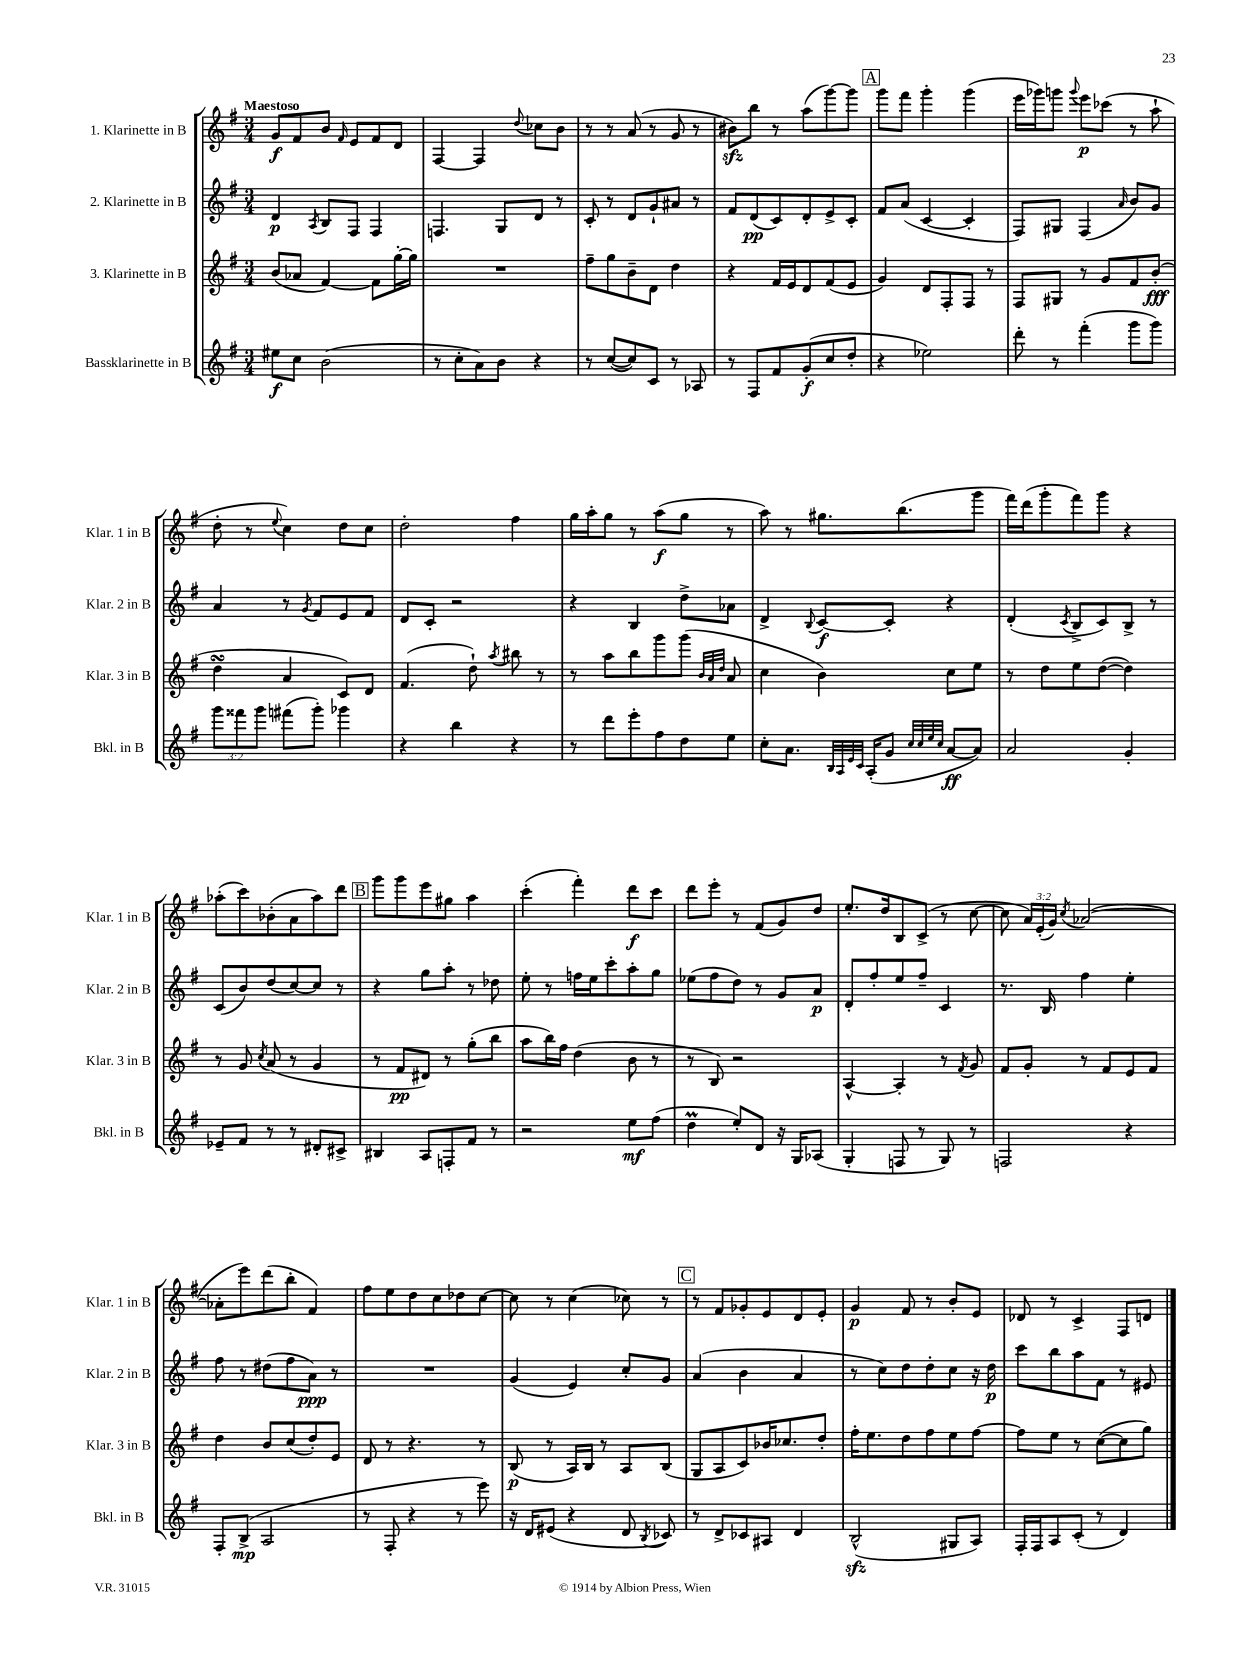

**kern	**kern	**kern	**kern
*staff4	*staff3	*staff2	*staff1
*clefG2	*clefG2	*clefG2	*clefG2
*k[f#]	*k[f#]	*k[f#]	*k[f#]
*M3/4	*M3/4	*M3/4	*M3/4
8ee#\L	(8b/L	4d/	8g/L
8cc\J	8a-/J	.	8f#/
.	.	8qA/	.
(2b\	[4f#/)	8B/L	8b/J
.	.	.	16qqf#/
.	.	8F#/J	8e/L
.	8f#\]L	4F#/	8f#/
.	[16gg'\L	.	8d/J
.	16gg\]JJ	.	.
=	=	=	=
8r	2.r	4.F/	[4F#/
8cc'\L	.	.	.
8a\)	.	.	4F#/]
8b\J	.	8G/L	.
.	.	.	8qqdd/
4r	.	8d/J	8cc-\L
.	.	8r	8b\J
=	=	=	=
8r	8ff#~\L	8c'/	8r
([8cc/L	8gg\	8r	8r
8cc/])	8b~\	8d/L	(8a/
8c/J	8d\J	8g`/	8r
8r	4dd\	8a#/J	8g/
8A-/	.	8r	8r
=	=	=	=
8r	4r	8f#/L	8b#\L)
8F#/L	.	(8d/	8bb\J
8f#/	16f#/LL	8c/)	8r
.	16e/J	.	.
(8g'/	8d/	8d'/	(8aa\L
8cc/	(8f#/	8e^/	[8ggg\)
8dd'/J	8e/J	8c'/J	8ggg\]J
=	=	=	=
4r	4g/)	8f#/L	8ggg\L
.	.	(8a/J	8fff#\J
2ee-\)	8d/L	[4c/	4ggg'\
.	8F#'/	.	.
.	8F#/J	4c'/]	(4ggg\
.	8r	.	.
=	=	=	=
8ddd'\	8F#/L	8F#/L)	16eee\LL
.	.	.	16ggg-\J)
8r	8G#/J	8G#/J	8ggg\J
.	.	.	8qqggg/
(4fff#'\	8r	(4F#/	8eee\L
.	8g/L	.	(8ccc-\J
.	.	16qqa/	.
8ggg\L	8f#/	8b/L)	8r
8ggg\J)	(8b'/J	8g/J	8aa`\
=	=	=	=
12ggg\L	4dd\	4a/	8dd'\
12fff##\	.	.	.
.	.	.	8r
12ggg\J	.	.	.
.	.	.	8qqee/
(8fff#\L	4a/	8r	4cc\)
.	.	8qg/	.
8ggg'\J)	.	8f#/L	.
4ggg-\	8c/L)	8e/	8dd\L
.	8d/J	8f#/J	8cc\J
=	=	=	=
4r	(4.f#/	8d/L	2dd'\
.	.	8c'/J	.
4bb\	.	2r	.
.	8dd`\)	.	.
.	8qaa/	.	.
4r	8bb#\	.	4ff#\
.	8r	.	.
=	=	=	=
8r	8r	4r	16gg\LL
.	.	.	16aa'\J
8ddd\L	8aa\L	.	8gg\J
8eee'\	8bb\	4B/	8r
8ff#\	8ggg\	.	(8aa\L
8dd\	(8ggg\J	8dd^\L	8gg\J
.	32qqb/LLL	.	.
.	32qqa/	.	.
.	32qqdd/JJJ	.	.
8ee\J	8a/	8a-\J	8r
=	=	=	=
8cc'\L	4cc\	4d^/	8aa\)
8.a\J	.	.	8r
.	.	8qqB/	.
.	4b\)	[8c/L	8.gg#\L
32qqB/LLL	.	.	.
32qqA/	.	.	.
32qqe/	.	.	.
32qqc/JJJ	.	.	.
(16A'/LK	.	.	.
8g/J	.	8c'/]J	.
.	.	.	(8.bb\
32qqcc/LLL	.	.	.
32qqcc/	.	.	.
32qqee/	.	.	.
32qqcc/JJJ	.	.	.
[8a/L	8cc\L	4r	.
8a/]J)	8ee\J	.	8ggg\J
=	=	=	=
2a/	8r	(4d'/	16fff#\LL)
.	.	.	(16ddd\J
.	8dd\L	.	8ggg'\
.	.	8qc/	.
.	8ee\	8B^/L	8fff#\)
.	([8dd\J	8c/)	8ggg\J
4g'/	4dd\])	8B^/J	4r
.	.	8r	.
=	=	=	=
8e-~/L	8r	(8c/L	(8aa-'\L
8f#/J	8g/	8b/)	8ccc\)
.	8qcc/	.	.
8r	(8a/	(8dd/	(8b-'\
8r	8r	[8cc/)	8a\
8d#'/L	4g/	8cc/]J	8aa-\)
8c#^/J	.	8r	8ddd\J
=	=	=	=
4B#/	8r	4r	8ggg\L
.	8f#/L	.	8ggg\
8A/L	8d#/J)	8gg\L	8eee\
8F'/	8r	8aa'\J	8gg#\J
8f#/J	(8gg'\L	8r	4aa\
8r	8bb\J	8dd-\	.
=	=	=	=
2r	8aa\L	8ee'\	(4ccc'\
.	16bb\L)	8r	.
.	16ff#\JJ	.	.
.	(4dd\	16ff\LL	4fff#'\)
.	.	16ee\J	.
.	.	8ccc'\	.
8ee\L	8b\	8aa'\	8ddd\L
(8ff#\J	8r	8gg\J	8ccc\J
=	=	=	=
4dd\	8r	(8ee-\L	8ddd\L
.	8B/)	8ff#\	8eee'\J
8ee'/L)	2r	8dd\J)	8r
8d/J	.	8r	(8f#/L
16r	.	8g/L	8g/)
16G/LK	.	.	.
(8A-/J	.	8a/J	8dd/J
=	=	=	=
4G'/	[4A^^/	8d'/L	8.ee'/L
.	.	8ff#'/	.
.	.	.	16dd/k
8F/	4A'/]	8ee/	8B/
8r	.	8ff#~/J	(8c^/J
8G/)	8r	4c/	8r
.	8qf#/	.	.
8r	8g/	.	[8cc\
=	=	=	=
2F/	8f#/L	8.r	8cc\]
.	8g'/J	.	24a/LL)
.	.	.	(24e'/
.	.	16B/	.
.	.	.	24g/JJ)
.	.	.	8qcc/
.	8r	4ff#\	([2a-/
.	8f#/L	.	.
4r	8e/	4ee'\	.
.	8f#/J	.	.
=	=	=	=
8F#'/L	4dd\	8ff#\	8a-'\]L
(8B^/J	.	8r	8eee\)
2A/	8b/L	(8dd#\L	(8ddd\
.	(8cc/	8ff#\	8bb'\J
.	8dd'/)	8a\J)	4f#/)
.	8e/J	8r	.
=	=	=	=
8r	8d/	2.r	8ff#\L
8F#'/	8r	.	8ee\
4r	4.r	.	8dd\
.	.	.	8cc\
8r	.	.	8dd-\
8eee\)	8r	.	[8cc\J
=	=	=	=
16r	(8B/	(4g/	8cc\]
16d/LK	.	.	.
(8e#/J	8r	.	8r
4r	16A/LL)	4e/)	(4cc\
.	16B/JJ	.	.
.	8r	.	.
8d/	8A/L	8cc'/L	8cc-\)
8qB/	.	.	.
8c-/)	(8B/J	8g/J	8r
=	=	=	=
8r	8G/L	(4a/	8r
8d^/L	8A/	.	8f#/L
8c-/	8c/)	4b\	8g-'/
8A#/J	16b-/K	.	8e/
.	8.cc-/	.	.
4d/	.	4a/	8d/
.	8dd'/J	.	8e'/J
=	=	=	=
(2B^^/	16ff#'\LK	8r	4g/
.	8.ee\	.	.
.	.	8cc\L)	.
.	8dd\	8dd\	8f#/
.	8ff#\	8dd'\	8r
8G#/L	8ee\	8cc\J	8b'/L
8A/J)	[8ff#\J	16r	8e/J
.	.	16dd\	.
=	=	=	=
16F#'/LL	8ff#\]L	8ccc\L	8d-/
16F#/J	.	.	.
8A/	8ee\J	8bb\	8r
(8c'/J	8r	8aa\	4c^/
8r	([8cc\L	8f#\J	.
4d/)	8cc\]	8r	8F#/L
.	8gg\J)	8e#/	8d/J
==	==	==	==
*-	*-	*-	*-
